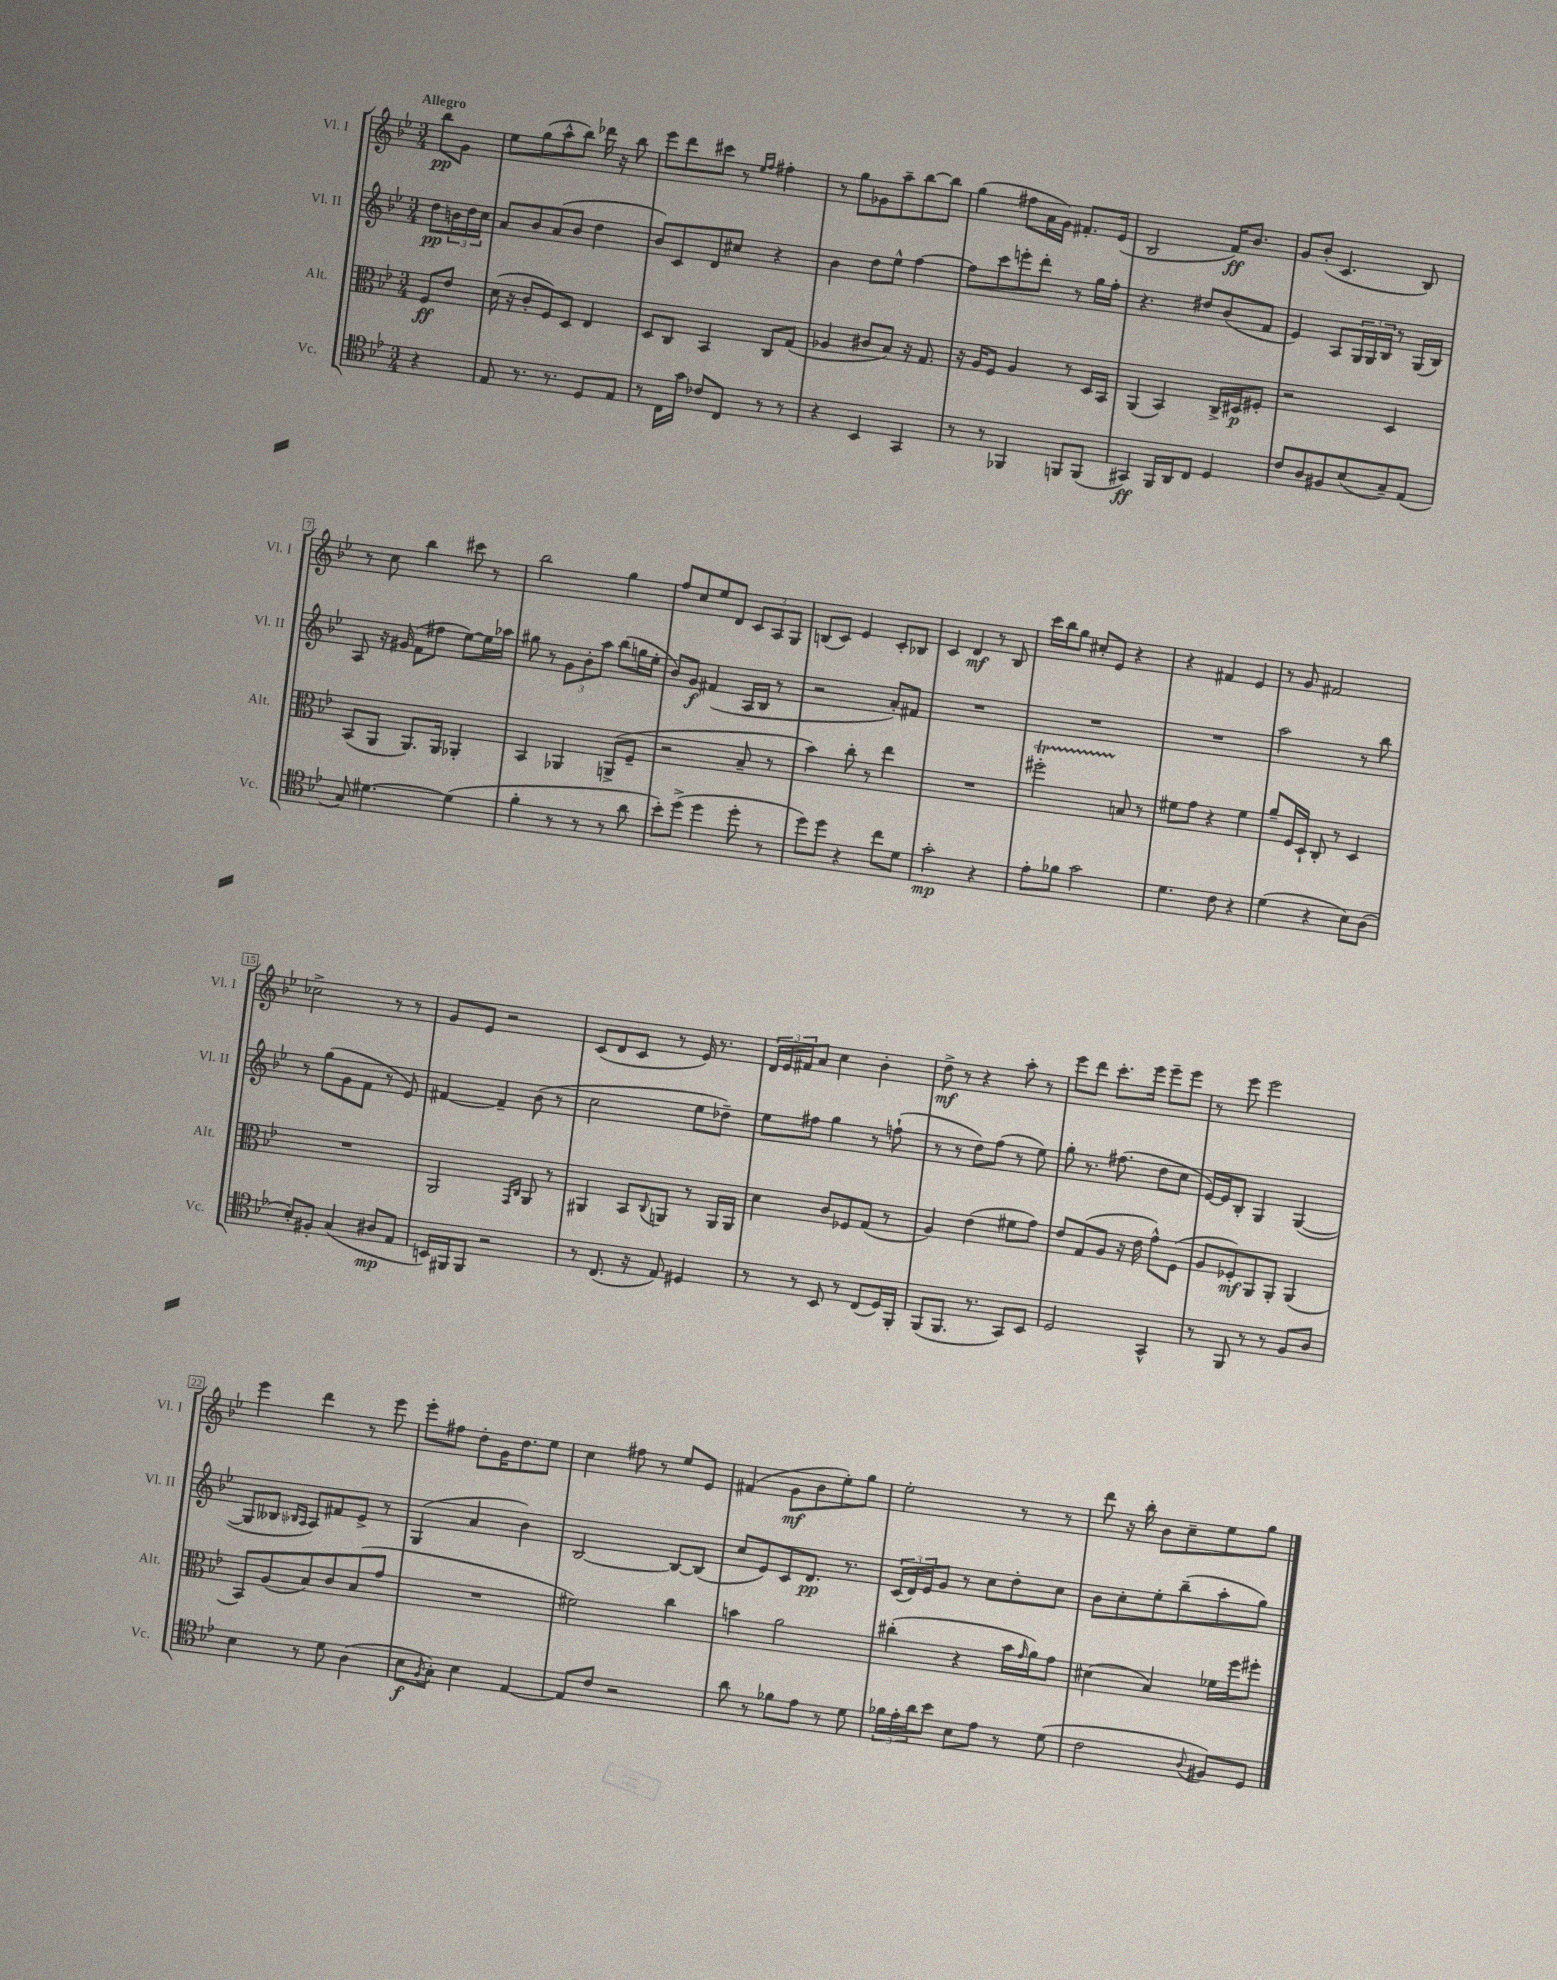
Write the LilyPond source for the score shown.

<<
\new StaffGroup <<
\new Staff = "s0" \with { instrumentName = "Vl. I" shortInstrumentName = "Vl. I" } {
    \clef treble \key bes \major \numericTimeSignature \time 3/4 \partial 4 \tempo "Allegro"
    bes''8\pp g'8 |
    ees''8 g''8( a''8-^ bes''8) des'''16 r16 bes''8 |
    ees'''8 d'''8 cis'''8 r8 \grace { ees''16 f''16 } fis''4-. |
    r8 g''8 ges'8 a''8-- bes''8~ bes''8 |
    g''4( fis''8 a'16 g'16) fis'8.-. ees'16( |
    bes2 f'16\ff) bes'8. |
    g'8 bes'8-.( c'4. bes8) |
    r8 c''8 bes''4 cis'''8 r8 |
    bes''2 g''4 |
    f''8 c''8 ees''8 d'8 \tuplet 3/2 { c'8 a8 g8 } |
    b8( c'8) ees'4 c'8-. bes8 |
    c'4 d'4\mf r8 bes8 |
    c'''16 bes''16 g''8 cis''8-. ees'8 r4 |
    r4 fis'4 ees'4 |
    r8 g'8 fis'2 |
    ces''2-> r8 r8 |
    g'8 ees'8 r2 |
    c'8( d'8 c'8 r8 ees'16) r8. |
    \tuplet 3/2 { d'16 ees'16 fis'16 } a'8 c''4 bes'4-. |
    d''8->\mf r8 r4 a''8-. r8 |
    ees'''8 d'''8 c'''8.-. ees'''16 ees'''8-- ees'''8 |
    r8 ees'''8 ees'''2 |
    ees'''4 d'''4 r8 ees'''8 |
    ees'''8-. fis''8 d''8-. g'16 d''8. ees''8 |
    c''4 fis''8 r8 ees''8 ees'8 |
    fis'4( g'8\mf bes'8 ees''8-.) g''8 |
    ees''2-. r8 r8 |
    d'''8 r16 bes''16-. bes'8 c''8-- ees''8 g''8 \bar "|." |
}
\new Staff = "s1" \with { instrumentName = "Vl. II" shortInstrumentName = "Vl. II" } {
    \clef treble \key bes \major \numericTimeSignature \time 3/4 \partial 4
    d''8\pp \tuplet 3/2 { b'16 d''16 c''16 } |
    a'8 bes'8 a'8( bes'8 d''4 |
    bes'8) c'8 d'8 cis''8 r4 |
    bes'4 d''8 ees''8-^ f''4~ |
    f''8 c'''8 e'''8-. d'''8-. r8 g''16 f''16-. |
    r4. dis''8 bes'8( f'8 |
    ees'4) a8 \tuplet 3/2 { g16 g16 bes16 } r8 g16( bes16) |
    a8 r16 gis'16( f'8 fis''8 ees''8~) ees''16 aes''16 |
    gis''8 r8 \tuplet 3/2 { g'8 bes'8-. a''8 } bes''8( g''16 ees''16-. |
    bes'8) g'8\f fis'4( a16 bes16 r8 |
    r2 a'8-.) fis'8 |
    R2. |
    R2. |
    R2. |
    a''2 r8 bes''8 |
    r8 g''8( g'8 f'8 r8 ees'8) |
    fis'4~ fis'4-- bes'8( r8 |
    c''2 ees''8 des''8--) |
    ees''8 fis''8 g''4 r8 f''8-!( |
    r8 r8 d''8) f''8( r8 ees''8) |
    g''8-. r8. fis''8.( d''8 c''8 |
    ees'16~) ees'16 bes8-. g4 g4~( |
    g8 beses8 \grace { bes16 a16 } a8) fis'8 ees'8-> r8 |
    g4( a'4 bes'4) |
    bes2~ bes8~ bes8( |
    c''8 ees'8) c'8 d'8.\pp r8. |
    \tuplet 3/2 { c'16( d'16) ees'16 } g'8 r8 c''8 d''8-. c''8 |
    bes'8 c''8-. ees''8-. bes''8--( a''8-. g''8) \bar "|." |
}
\new Staff = "s2" \with { instrumentName = "Alt." shortInstrumentName = "Alt." } {
    \clef alto \key bes \major \numericTimeSignature \time 3/4 \partial 4
    f8\ff ees'8 |
    d'16( r16 c'8-. f8) d8 ees4 |
    d8 c8 bes,4 c8 g8( |
    aes4 cis'8 bes8) r16 g8. |
    r16 a16 f8 a4 r8 d16 bes,16 |
    a,4( bes,4) c16-> dis16\p fis8-. |
    r2 d4 |
    bes,8( a,8 a,8.) a,16 aes,4-. |
    bes,4 aes,4 a,8->( f8-- |
    r2 bes8-- r8 |
    bes'4) c''8-. r8 ees''4 |
    R2. |
    fis''2-.\startTrillSpan b8\stopTrillSpan r8 |
    fis'8 g'8 r4 fis'4 |
    a'8-- f16 d16-! c8-. r8 d4 |
    R2. |
    a,2 \grace { g,16 c16 } a,8 r8 |
    ais,4 bes,8 \appoggiatura { c8 } a,8 r8 a,16 a,16 |
    d'4 c'8 fes8 g8( r8 |
    a4) ees'4( fis'8 g'8) |
    ees'8 g8( a8 r16 ees'16 g'8-^) f8( |
    a8 fes8-.\mf) a,8 a,8-. a,4( |
    bes,8) a8( bes8) c'8 bes8( g'8 |
    R2. |
    fis'2) c''4 |
    b'4 a'2 |
    cis''4-.( r4 bes'16 \grace { g'16 } a'16) g'8 |
    dis'4( bes4) fes'16 f''16 fis''8-. \bar "|." |
}
\new Staff = "s3" \with { instrumentName = "Vc." shortInstrumentName = "Vc." } {
    \clef tenor \key bes \major \numericTimeSignature \time 3/4 \partial 4
    r4 |
    ees8 r8. r8. d8 ees8 |
    r8 c16 g'16 ces'8 c8 r8 r8 |
    r4 bes,4 g,4 |
    r8 r8 fes,4 f,8 f,8( |
    gis,4\ff) f,16 a,16 c8 d4 |
    c'8 a8 fis8 bes8( g8--) ees8( |
    g8) dis'4.~ dis'4( |
    f'4-. r8 r8 r8 a'8 |
    bes'8-.) d''8->( d''4 d''8-. r8 |
    d''8) d''8 r4 c''8 d'8 |
    g'2-.\mp r4 |
    ees'8-. fes'8 g'2 |
    d'4. c'8 r4 |
    d'4( r4 bes8) a8( |
    bes8-.) fis8-. g4( ais8\mp ees8 |
    b,16) fis,16 fis,8 r2 |
    r8 c8.( r16 ees8) dis4 |
    r8 r8 bes,8 r8 c8( d16) f,16-. |
    f,8( f,8. r8. g,8) bes,8 |
    d2 g,4-^ |
    r8 f,8 r8 r8 f8 a8 |
    bes4 r8 d'8 a4( |
    bes8\f \acciaccatura { f8 } g8-.) bes4 ees4~ |
    ees8 c'8 r2 |
    a'8 r8 fes'8 ees'8 r8 d'8 |
    \tuplet 3/2 { fes'16 ees'16-. a'16 } bes'8 bes8 ees'8 r8 d'8( |
    c'2 \appoggiatura { a8 } fis8) d8 \bar "|." |
}
>>
>>
\layout { \context { \Score \override BarNumber.stencil = #(make-stencil-boxer 0.1 0.3 ly:text-interface::print) } }
